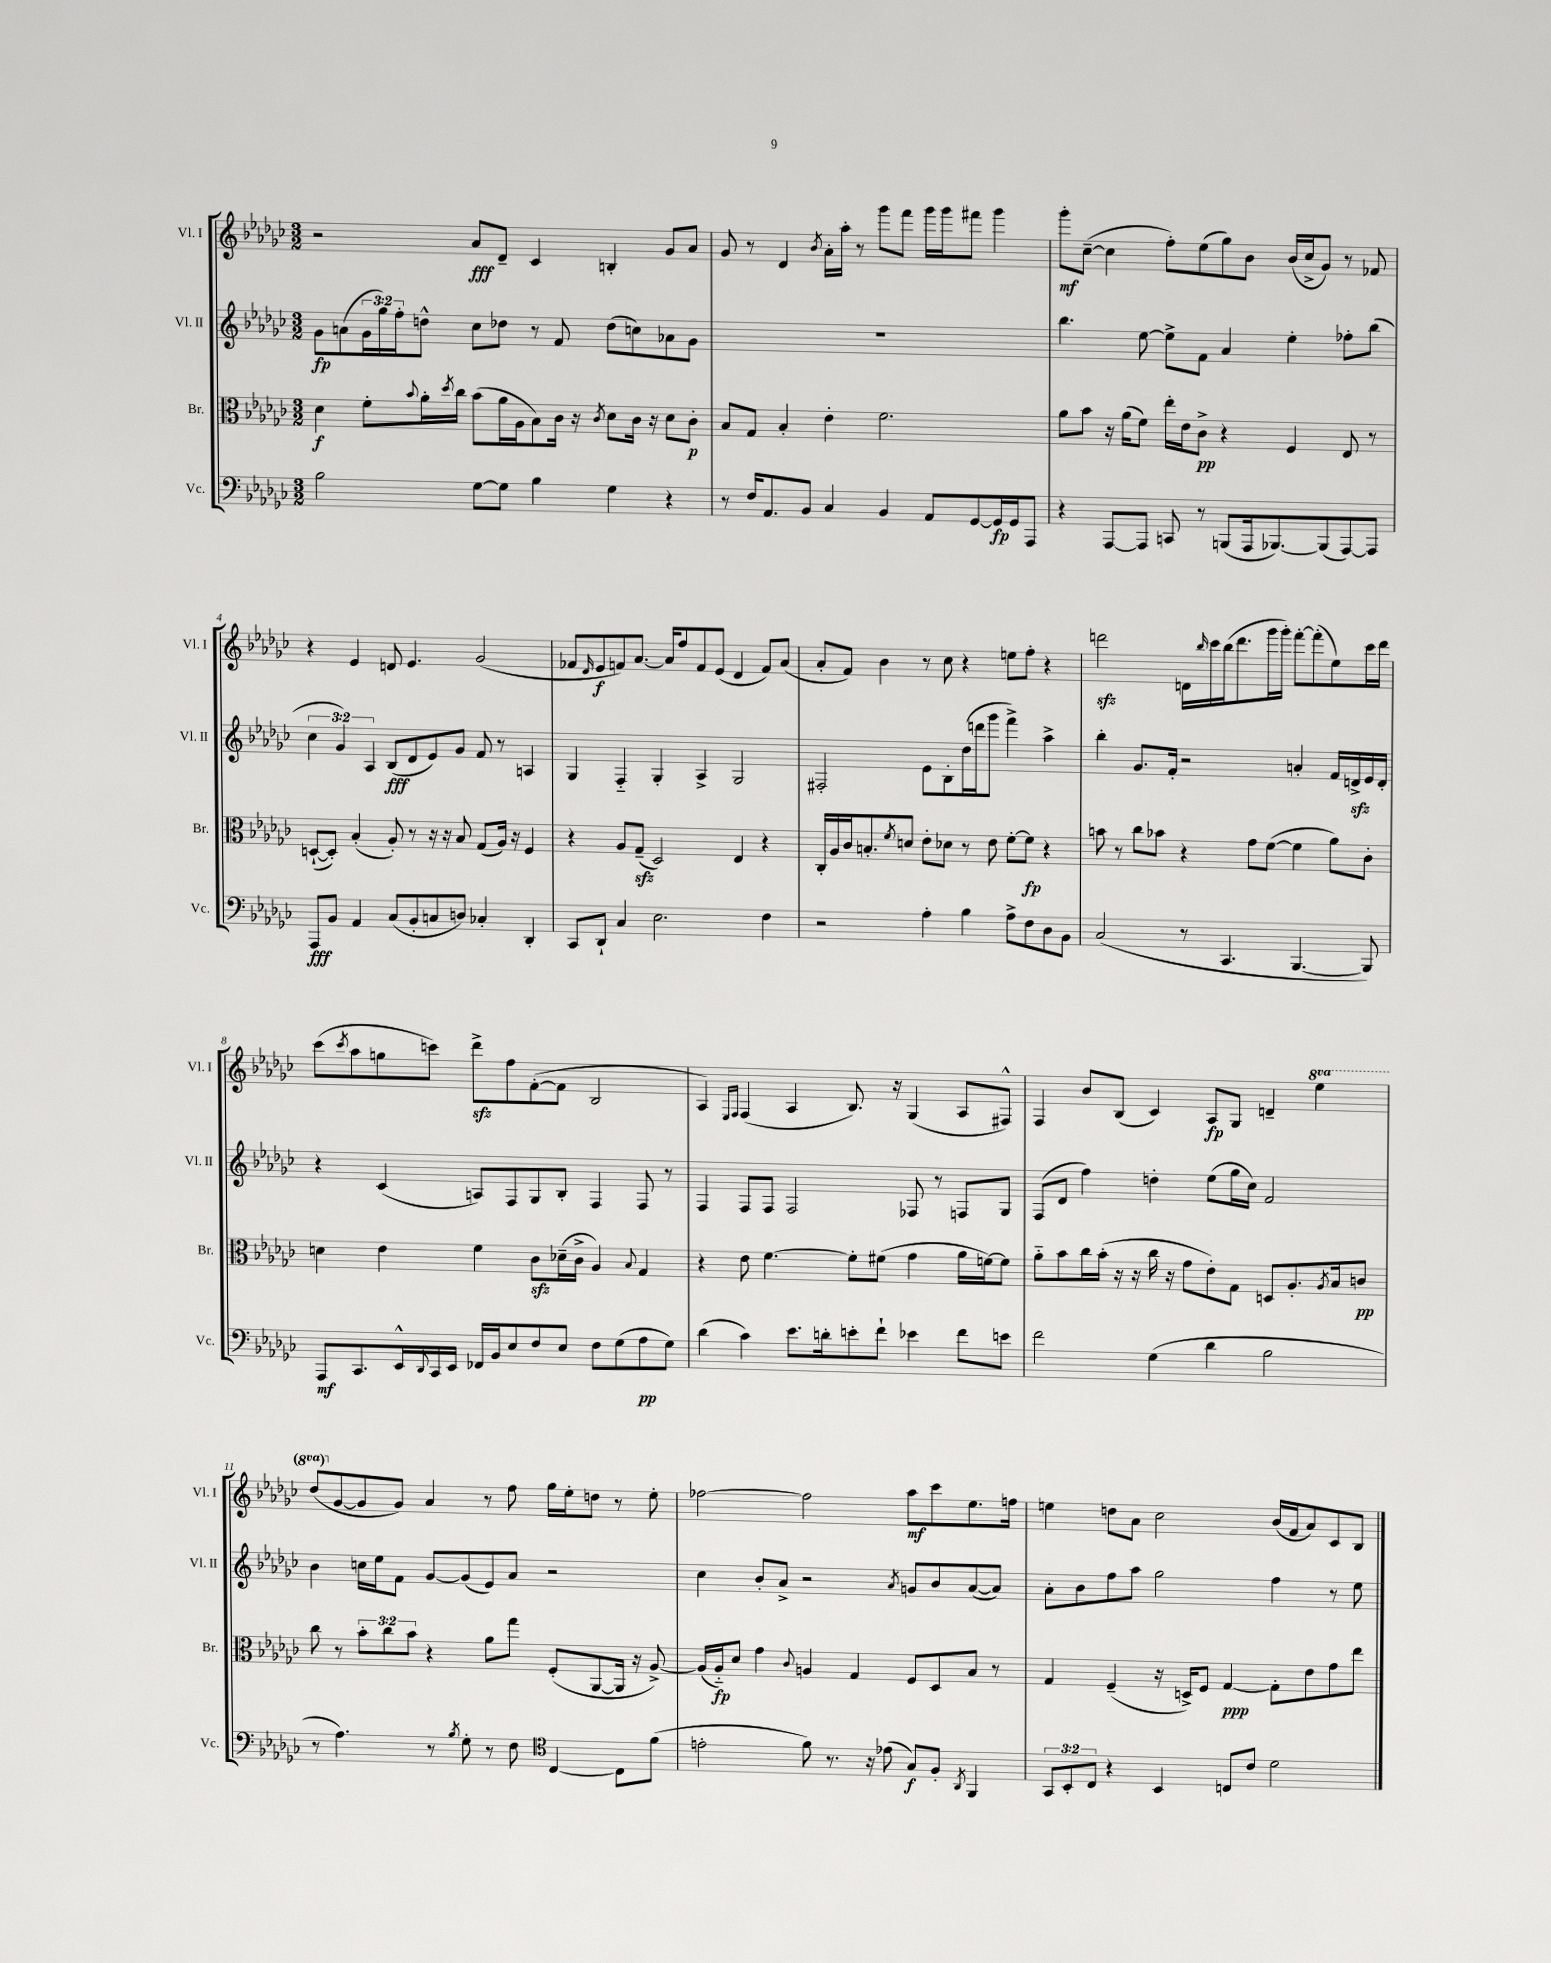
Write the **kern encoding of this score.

**kern	**kern	**kern	**kern
*staff4	*staff3	*staff2	*staff1
*clefF4	*clefC3	*clefG2	*clefG2
*k[b-e-a-d-g-c-]	*k[b-e-a-d-g-c-]	*k[b-e-a-d-g-c-]	*k[b-e-a-d-g-c-]
*M3/2	*M3/2	*M3/2	*M3/2
2B-\	4d-\	8g-\L	2r
.	.	(8a\	.
.	8f'\L	24g-\L	.
.	.	24gg-\)	.
.	.	24ff'\J	.
.	8qqb-/	.	.
.	16a-'\L	8dd^^\J	.
.	8qdd-/	.	.
.	16cc-\JJ	.	.
[8G-\L	(8b-\L	8cc-\L	8a-/L
8G-\]J	16a-\L	8dd-\J	8d-~/J
.	16A-\J	.	.
4B-\	8B-\)	8r	4c-/
.	16c-\Jk	8f/	.
.	16r	.	.
.	8qc-/	.	.
4G-\	8d-\L	(8dd-\L	4B'/
.	16c-\Jk	8cc\)	.
.	16r	.	.
4r	8d-\L	8a-\	8g-/L
.	8c-'\J	8g-\J	8a-/J
=	=	=	=
8r	8B-/L	1.r	8g-/
16F/LK	8G-/J	.	8r
8.AA-/	.	.	.
.	4B-'/	.	4d-/
8BB-/J	.	.	.
.	.	.	8qb-/
4C-/	4e-'\	.	16a-'\LL
.	.	.	16aa-'\JJ
.	.	.	8r
4BB-/	2.f\	.	8ggg-\L
.	.	.	8fff\J
8AA-/L	.	.	16ggg-\LL
.	.	.	16ggg-\J
[8GG-/	.	.	8fff#\J
16GG-/]L	.	.	4ggg-\
16GG-/J	.	.	.
8AAA-/J	.	.	.
=	=	=	=
4r	8a-\L	4.bb-\	8ggg-'\L
.	8b-\J	.	([8cc-~\J
[8AAA-/L	16r	.	4cc-\]
.	(16a-\LK	.	.
8AAA-/]J	8f\J)	[8ee-\	.
8CC/	16ee-'\LL	8ee-^\]L	8ff'\L)
.	16e-\J	.	.
8r	8c-^\J	8f\J	(8ee-\
(8BBB/L	4r	4a-/	8gg-\)
16AAA-/k	.	.	8b-\J
[8.BBB-/)	.	.	.
.	4F/	4ee-'\	(16b-/LL
.	.	.	16cc-^/J
(8BBB-/]	.	.	8g-/J)
[8AAA-/)	8E-/	8ff-'\L	8r
8AAA-/]J	8r	(8bb-\J	8f-/
=	=	=	=
8AAA-/L	([8D`/L	6cc-\	4r
8BB-/J	8D'/]J)	.	.
.	.	6g-/)	.
4AA-/	(4B-'/	.	4e-/
.	.	6A-/	.
(8C-/L	8A-'/)	(8B-/L	8d/
8BB-'/	8r	8d-/	4.e-/
8C/	16r	8e-/)	.
.	16r	.	.
8D/J)	8B-/	8g-/J	.
4C-'/	(8G-/L	8f/	(2g-/
.	16A-/Jk)	8r	.
.	16r	.	.
4DD-'/	4F/	4A/	.
=	=	=	=
8CC-/L	4r	4G-/	8f-/L
.	.	.	16qqd-/
8DD-`/J	.	.	8e-/
4C-/	8A-/L	4F'~/	8f/)
.	(8G-~/J	.	[8.a-/J
2.E-\	2D-/)	4G-'/	.
.	.	.	16a-/]LK
.	.	.	8ff/
.	.	4A-^/	8f/
.	.	.	(8e-/J
.	4E-/	2G-/	4d-/
4F\	4r	.	8f/L)
.	.	.	(8a-/J
=	=	=	=
2r	16C-'/LL	2F#'/	8a-'/L
.	16A-/	.	.
.	16c-/J	.	8f/J)
.	8.B'/	.	.
.	.	.	4b-\
.	8qf/	.	.
.	8d/J	.	.
4A-'\	8e-'\L	8e-\L	8r
.	8d-\J	8B-'\	8cc-\
4B-\	8r	(16dd-\L	4r
.	.	16ddd\J	.
.	8e-\	8ggg-\J	.
8A-^\L	[8f'\L	4fff^\)	8ee\L
8F\	8f\]J	.	8ff'\J
8D-\	4r	4aa-^\	4r
8BB-\J	.	.	.
=	=	=	=
(2C-/	8b\	4bb-'\	2ddd\
.	8r	.	.
.	8cc-\L	8.g-/L	.
.	8b-\J	.	.
.	.	16f'/Jk	.
8r	4r	2r	16d\LL
.	.	.	16qqbb-/
.	.	.	16ccc-\
4.CC-/	.	.	(16bb-\J
.	.	.	8.ddd\
.	8g-\L	.	.
.	([8f\J	.	16ggg-\L
.	.	.	16ggg-'\JJ)
[4.BBB-/	4f\]	4a'/	[8fff'\L
.	.	.	(8fff'\]
.	8a-\L)	16f/LL	8ee-\)
.	.	16d^/	.
8BBB-/])	8c-'\J	16e-/	16ccc-\L
.	.	16d'/JJ	16ddd\JJ
=	=	=	=
8AAA-/L	4d\	4r	(8ccc-\L
.	.	.	8qccc-/
8.CC-/	.	.	8aa-\
.	4e-\	(4c-/	8gg\
16EE-^^/L	.	.	.
8qqDD-/	.	.	.
16CC-/	.	.	8ccc\J)
16EE-/JJ	.	.	.
16FF-/LL	4f\	8A/L)	8ddd-^\L
16BB-/J	.	.	.
8E-/	.	8F/	8ff\
8F/	8c-\L	8G-/	([8f'\
8E-/J	(16d-~\L	8B-'/J	8f\]J
.	16c-^\JJ	.	.
8F\L	4A-/)	4F/	2B-/
(8G-\	.	.	.
.	8qqB-/	.	.
8A-\	4G-/	8F/	.
8G-\J)	.	8r	.
=	=	=	=
(4d-\	4r	4F/	4A-/)
.	.	.	16qqE-/LL
.	.	.	16qqF/JJ
4c-\)	8e-\	8F/L	(4F/
.	[4.f\	8F/J	.
8.e-\L	.	2F/	4A-/
16d'\k	.	.	.
8e'\	8f'\]L	.	8.B-/)
8f`\J	(8f#\J	.	.
.	.	.	16r
4e-\	4g-\	8F-/	(4G-/
.	.	8r	.
8f\L	16a-\LL	8F/L	8A-/L
.	[16f\J)	.	.
8e\J	8f\]J	8G-/J	8F#^^/J)
=	=	=	=
2f\	8a-'~\L	(8F/L	4F/
.	8b-\	8d-/J	.
.	16cc-\L	4ff\)	8b-/L
.	(16b-'\JJ	.	.
.	16r	.	(8B-/J
.	16r	.	.
(4G-\	16cc-\	4dd'\	4c-/)
.	16r	.	.
.	8g-\L	.	.
4d-\	8e-'\)	(8ee-\L	8A-/L
.	8G-\J	16gg-\L	8G-/J
.	.	16cc-\JJ)	.
2B-\	8D/L	2f/	4d~/
.	8.A-'/	.	.
.	.	.	4eee-\
.	8qA-/	.	.
.	16B-/k	.	.
.	8c/J	.	.
=	=	=	=
8r	8cc-\	4b-\	(8ddd-/L
4.A-\)	8r	.	[8g-/
.	12b-'\L	16cc\LL	8g-/]
.	.	16ee-\J	.
.	12cc-\	.	.
.	.	8f\J	8g-/J)
.	12b-\J	.	.
8r	4r	[8g-/L	4a-/
8qB-/	.	.	.
8G-'\	.	(8g-/]	.
8r	8a-\L	8e-/)	8r
8F\	8gg-\J	8a-/J	8ff\
*clefC4	*	*	*
[4C-/	(8F'/L	2r	16gg-\LL
.	.	.	16ee-'\J
.	[8AA-/	.	8dd\J
8C-\]L	16AA-/]Jk	.	8r
.	16r	.	.
(8f\J	[8A-^/)	.	8ee-'\
=	=	=	=
2e'\	(16A-/]LL	4cc-\	[2ff-\
.	16A-'~/J)	.	.
.	8d-/J	.	.
.	4g-\	8b-'/L	.
.	.	8a-^/J	.
.	8qqc-/	.	.
8f\)	4A/	2r	2ff-\]
8.r	.	.	.
.	4G-/	.	.
16r	.	.	.
(8e-\	.	.	.
.	.	8qa-/	.
8G-/L)	8F/L	8g/L	8aa-\L
8F'/J	8D-/	8b-/	8ccc-\
8qAA-/	.	.	.
4FF/	8B-/J	([8a-/	8.ee-\
.	8r	8a-/]J)	.
.	.	.	16ff\Jk
=	=	=	=
12GG-/L	4G-/	8a-'\L	4ee\
12BB-'/	.	.	.
.	.	8b-\	.
12C-/J	.	.	.
4r	(4F~/	8ff\	8dd\L
.	.	8aa-\J	8a-\J
4BB-/	16r	2gg-\	2cc-\
.	16D^/LK)	.	.
.	8F/J	.	.
8C/L	[4G-/	.	.
8c-/J	.	.	.
2d-\	8G-'\]L	4ff\	(16b-/LL
.	.	.	16f/J
.	8e-\	.	8a-/)
.	8g-\	8r	8c-/
.	8ee-\J	8ee-\	8B-/J
==	==	==	==
*-	*-	*-	*-
